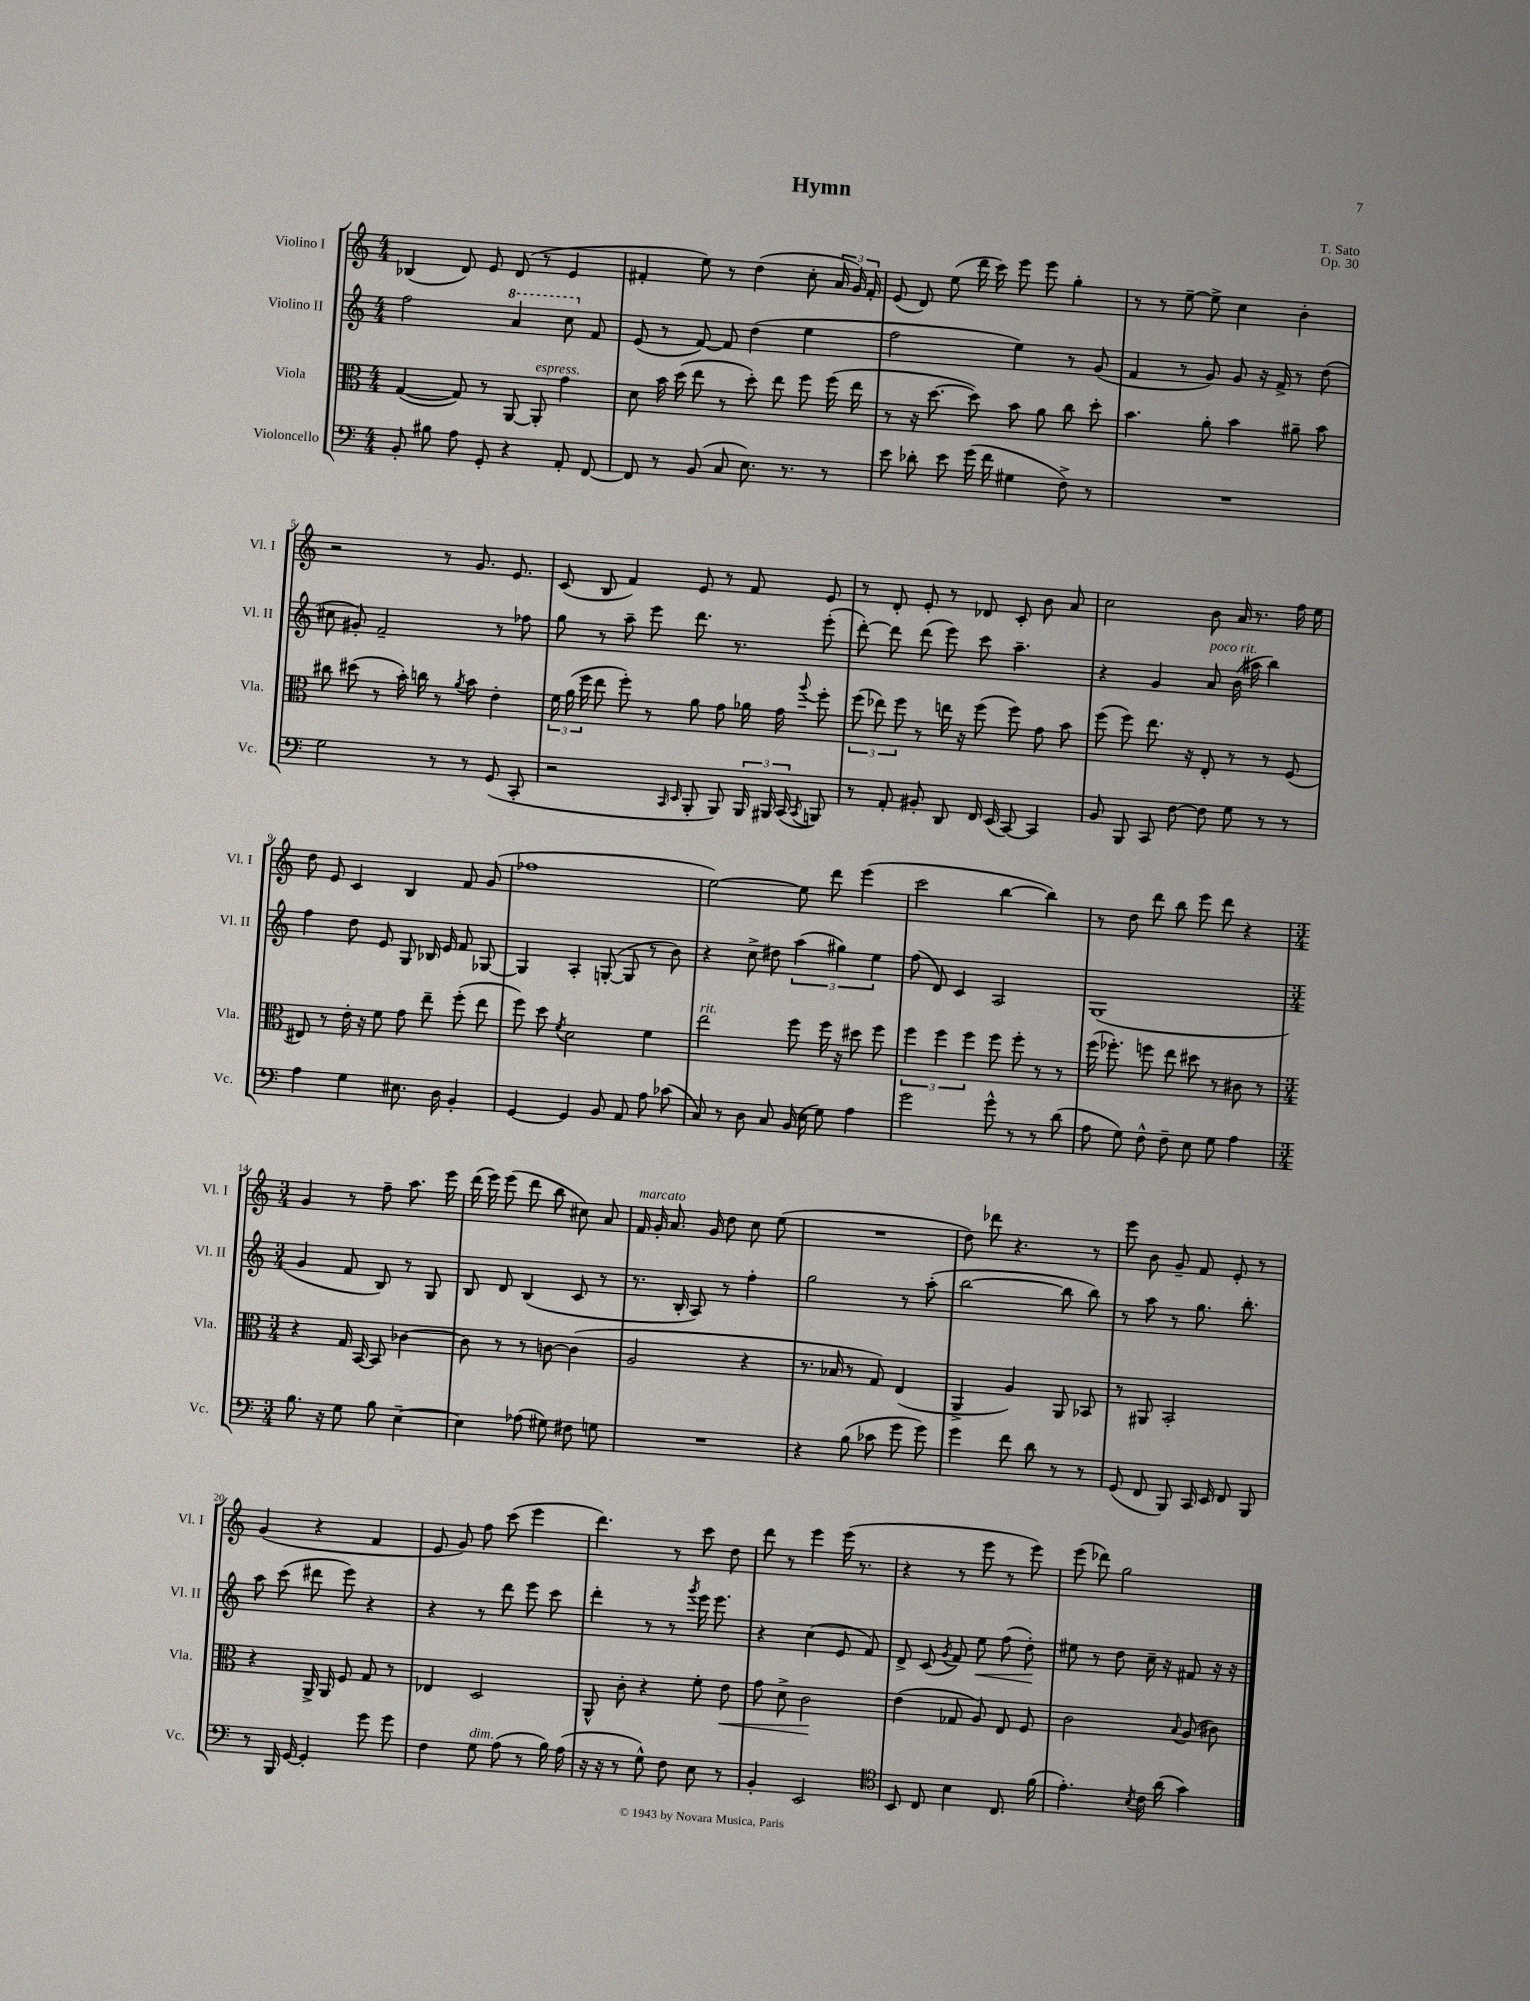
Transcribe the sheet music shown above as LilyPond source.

\header { title = "Hymn" composer = "T. Sato" opus = "Op. 30" }
<<
\new StaffGroup <<
\new Staff = "s0" \with { instrumentName = "Violino I" shortInstrumentName = "Vl. I" } {
    \clef treble \key c \major \numericTimeSignature \time 4/4
    \autoBeamOff bes4( d'8) e'8 d'8( r8 e'4 |
    fis'4-. e''8) r8 d''4( c''8-. \tuplet 3/2 { a'16 g'16) fis'16-. } |
    e'8( d'8) e''8( d'''16 c'''16) e'''8 e'''8 g''4-. |
    r8 r8 e''8~-- e''8-> c''4 b'4-. |
    r2 r8 g'8. e'8. |
    c'8( b8 f'4) e'8 r8 f'8 e'8 |
    r8 d'8-. e'8-. r8 des'8 c'8-. b'8 a'8 |
    c''2 b'8 a'16 r8. f''16 e''16 |
    d''8 e'8 c'4 b4 f'8 g'8( |
    fes''1 |
    e''2~) e''8 d'''8 e'''4( |
    c'''2 b''4~ b''4) |
    r8 d''8 d'''8 b''8 e'''8 d'''8 r4 |
    \numericTimeSignature \time 3/4 g'4 r8 f''8-- a''8. e'''16 |
    d'''16( e'''16) e'''8( d'''8 b''8 cis''8) a'8 |
    f'16^\markup { \italic "marcato" } g'16-. a'8. g'16 d''8 c''8 e''8( |
    R2. |
    d''8) des'''8 r4. r8 |
    e'''8 b'8 g'8-- f'8 e'8-. r8 |
    g'4( r4 f'4 |
    e'8 g'8) f''8 c'''8( e'''4 |
    d'''4.) r8 c'''8 d''8 |
    d'''8 r8 e'''4 e'''16( r8. |
    r4 r8 e'''8 r8 e'''8) |
    e'''8( des'''8) g''2 \bar "|." |
}
\new Staff = "s1" \with { instrumentName = "Violino II" shortInstrumentName = "Vl. II" } {
    \clef treble \key c \major \numericTimeSignature \time 4/4
    \autoBeamOff f''2 \ottava #1 a''4 c'''8 \ottava #0 f'8 |
    e'8( r8 f'8~) f'8 d''4( e''4 |
    f''2 e''4) r8 g'8( |
    f'4 r8 g'8) g'8 r16 f'16-> r8 d''8( |
    cis''8 gis'8-.) f'2-- r8 fes''8 |
    g''8 r8 a''8-- e'''8 d'''8. r8. e'''8-.( |
    d'''8~-.) d'''8 d'''8( e'''8) c'''8 a''4.-- |
    r4 g'4 a'8^\markup { \italic "poco rit." } b'16( ais''16 b''4) |
    f''4 d''8 e'8 g8 bes16 e'16 f'8 ges8~ |
    ges4 a4-. g8~-.( g8 r8 b'8) |
    r4 c''8-> dis''8 \tuplet 3/2 { a''4( gis''4) e''4 } |
    f''8( d'8) c'4 a2 |
    g1( |
    \numericTimeSignature \time 3/4 g'4 f'8 b8) r8 g8 |
    b8 d'8 b4( c'8 r8 |
    r8. b16-. a8) r8 f''4-. |
    g''2 r8 a''8-.( |
    b''2~ b''8 b''8) |
    r8 a''8 r8 g''8. b''8.-. |
    a''8 c'''8( dis'''8 e'''8) r4 |
    r4 r8 d'''8 e'''8 c'''8 |
    d'''4-. r8 r8 \acciaccatura { g'''8 } e'''16 e'''8. |
    r4 c''4( e'8 f'8) |
    d'8-> c'8( \acciaccatura { g'8 } f'8) e''8\< f''8( d''8-.\!) |
    eis''8 r8 d''8 c''16-- r16 fis'8 r16 r16 \bar "|." |
}
\new Staff = "s2" \with { instrumentName = "Viola" shortInstrumentName = "Vla." } {
    \clef alto \key c \major \numericTimeSignature \time 4/4
    \autoBeamOff g4~( g8) r8 a,8~ a,8-.^\markup { \italic "espress." } g'4 |
    d'8 b'16 d''16( e''8 r8 d''8-.) e''8 f''8 f''16( e''16 |
    r8 r16 d''8.~ d''8) b'8 a'8 c''8 d''8-. |
    b'4. a'8-. b'4 ais'8-- b'8 |
    cis''8 dis''8( r8 b'16-.) c''16 r8 \acciaccatura { a'8 } b'8 e'4-. |
    \tuplet 3/2 { f'16 a'16( f''16 } e''8 f''8-.) r8 a'8 g'8 aes'16 g'16 \appoggiatura { a''8 } f''8-. |
    \tuplet 3/2 { f''8( ees''8) f''8 } r8 e''16 r16 f''8( f''8) g'8 b'8 |
    f''8( f''8) e''8. r16 e8-. r8 r8 f8( |
    eis8) r8 e'16-. r16 f'8 g'8 e''8-- f''8-.( e''8 |
    f''8) d''8 \acciaccatura { f'8 } d'2 f'4 |
    e''2^\markup { \italic "rit." } f''8 f''16 r16 dis''8 f''8 |
    \tuplet 3/2 { f''4 f''4 f''4 } f''8 f''8-. r8 r8 |
    f''16( fes''8.-.) f''8 e''8 dis''8 r8 cis'8 r8 |
    \numericTimeSignature \time 3/4 r4 g16 b,16~ b,8 ces'4~ |
    ces'8 r8 r8 c'8~ c'4( |
    a2 r4 |
    r8. bes16 r8 g8) e4( |
    a,4-> a4) a,8 bes,8 |
    r8 ais,8 b,2-. |
    r4 a,16-> a,16 f8 g8 r8 |
    ees4 d2 |
    a,8-^ c'8-. r4 f'8-. e'8\< |
    g'8 d'8-> c'2\! |
    e'4( ges8 a8) e8 f8 |
    c'2 \appoggiatura { b8 } a8( cis'8) \bar "|." |
}
\new Staff = "s3" \with { instrumentName = "Violoncello" shortInstrumentName = "Vc." } {
    \clef bass \key c \major \numericTimeSignature \time 4/4
    \autoBeamOff b,8-. bis8 a8 g,8-. r4 a,8-. f,8~ |
    f,8 r8 b,8( c8 e8.) r8. r8 |
    e'8 des'8-. e'8 g'16( f'16 gis4 f8->) r8 |
    R1 |
    g2 r8 r8 g,8( c,8-. |
    r2 \grace { c,16 e,16 } b,,8-. b,,8) \tuplet 3/2 { b,,16 bis,,16 c,16( } \acciaccatura { c,8 } b,,8) |
    r8 a,8-. bis,8-. d,8 f,16 e,16( c,8~) c,4 |
    b,8 b,,8 c,8 f8~ f8 g8 r8 r8 |
    a4 g4 eis8. d16 b,4-. |
    g,4~ g,4 b,8 a,8 a8 ces'8( |
    c8) r8 d8 c8 b,16( e16 g8) a4 |
    g'2 g'8-^ r8 r8 d'8( |
    a8 g8) f8-^ f8-- e8 g8 a4 |
    \numericTimeSignature \time 3/4 b8. r16 g8 b8 e4~-- |
    e4 aes8( gis8) fis8 g8 |
    R2. |
    r4 b8( ces'8 g'8 g'8) |
    g'4 f'8 d'8 r8 r8 |
    g,8( f,8 b,,8) c,16 e,16 f,8 b,,8 |
    r8 b,,16 g,16~ g,4-. g'8 g'8 |
    f4 g8^\markup { \italic "dim." } a8( r8 b16) a16( |
    r16 r16 r8 g8-^) f8 e8 r8 |
    b,4-. e,2 |
    \clef tenor b,8 c8 b4 c8. f'16( |
    e'4.-.) \acciaccatura { b8 } c'16 a'16( g'4) \bar "|." |
}
>>
>>
